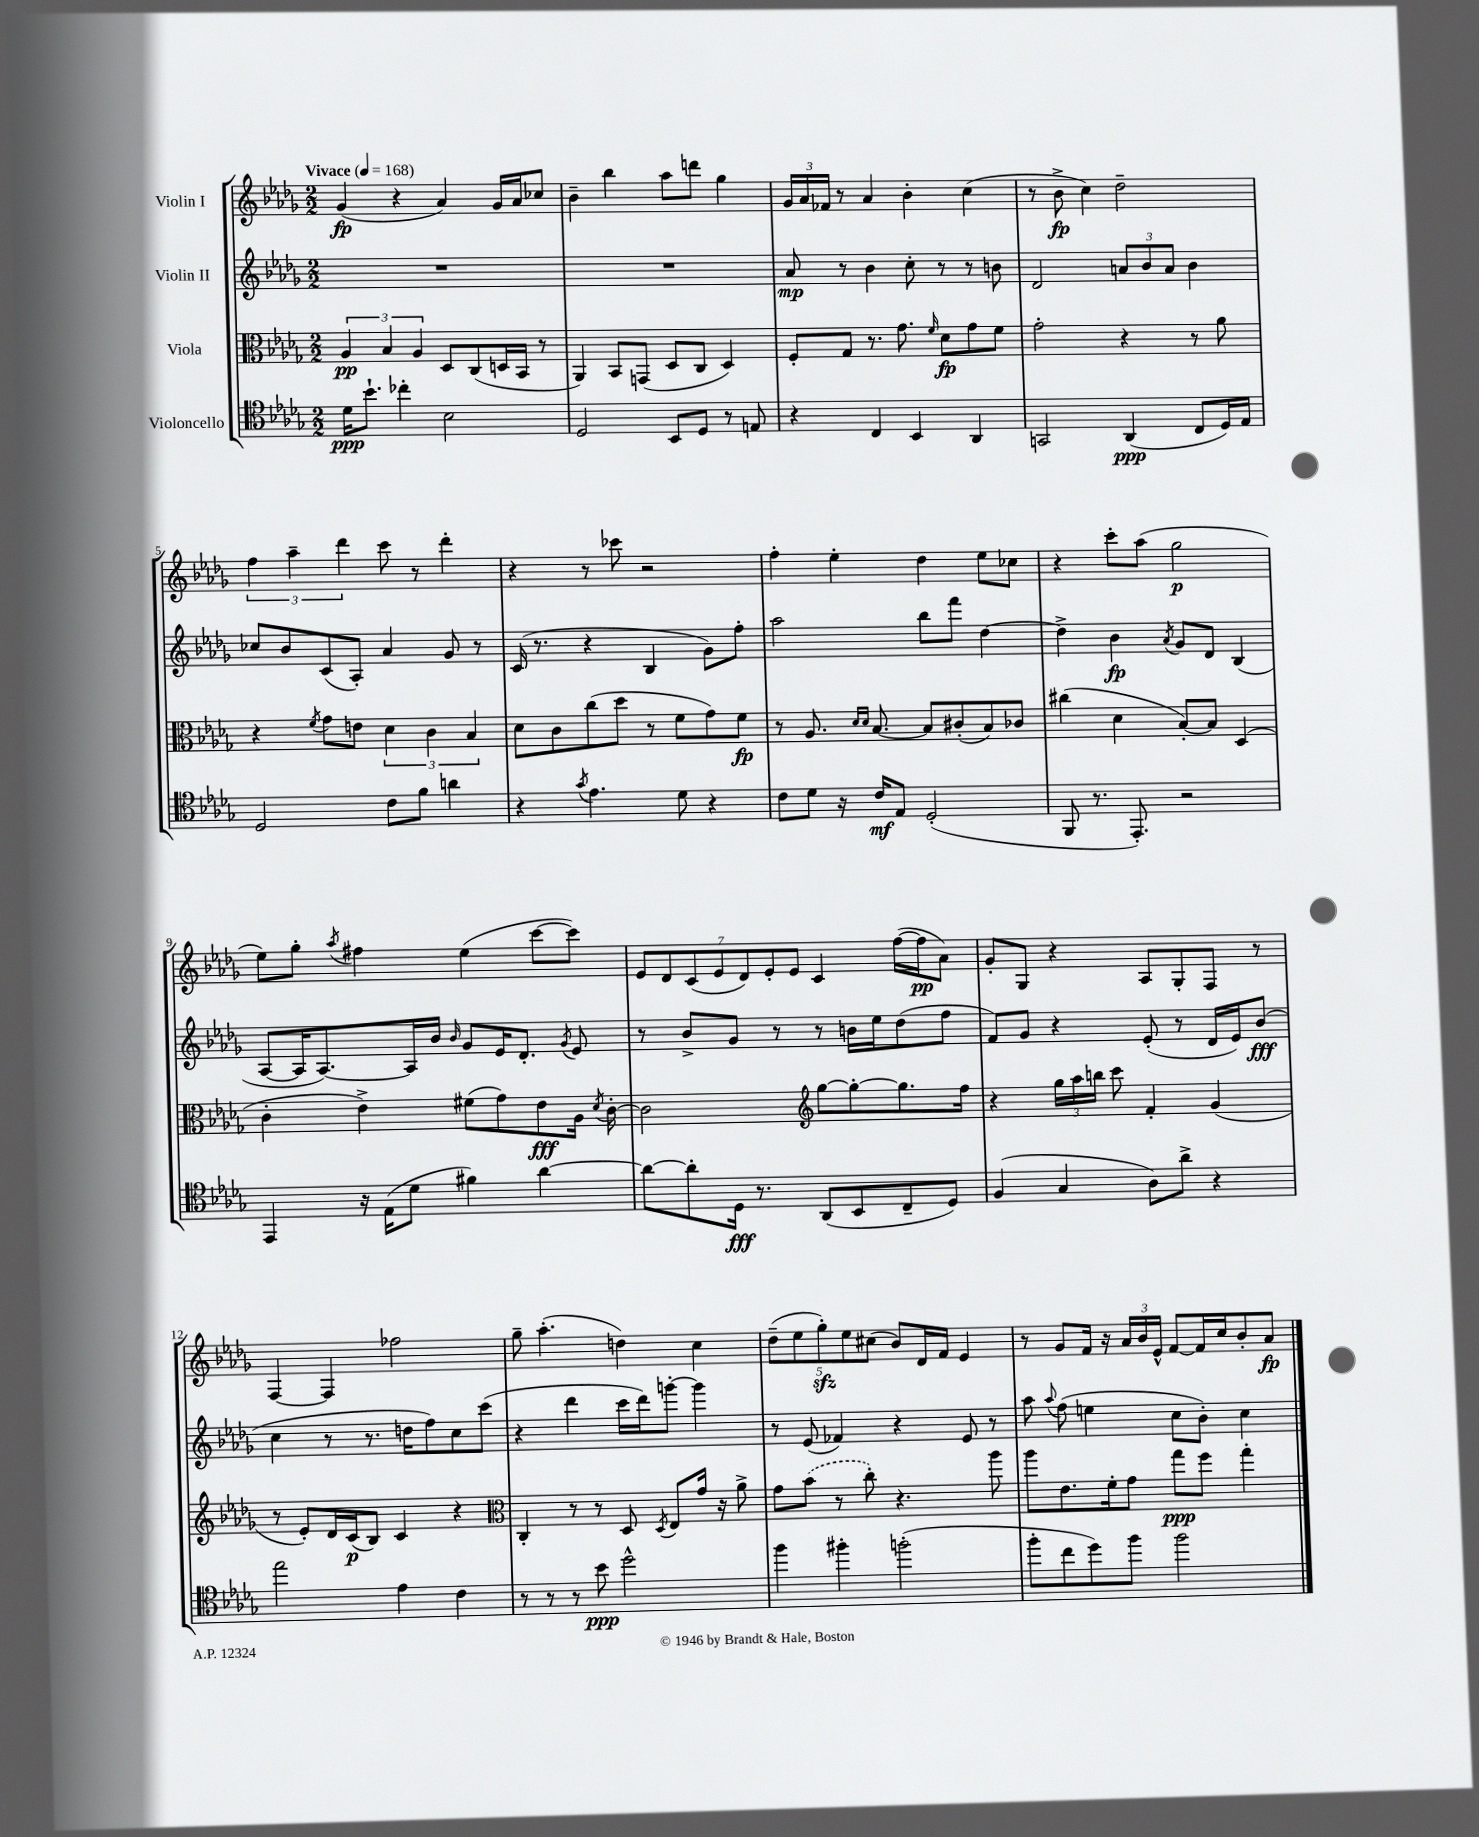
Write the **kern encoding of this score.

**kern	**dynam	**kern	**dynam	**kern	**dynam	**kern	**dynam
*part4	*part4	*part3	*part3	*part2	*part2	*part1	*part1
*staff4	*staff4	*staff3	*staff3	*staff2	*staff2	*staff1	*staff1
*I"Violoncello	*	*I"Viola	*	*I"Violin II	*	*I"Violin I	*
*clefC4	*	*clefC3	*	*clefG2	*	*clefG2	*
*k[b-e-a-d-g-]	*	*k[b-e-a-d-g-]	*	*k[b-e-a-d-g-]	*	*k[b-e-a-d-g-]	*
*M2/2	*	*M2/2	*	*M2/2	*	*M2/2	*
*MM168	*	*MM168	*	*MM168	*	*MM168	*
=1	=1	=1	=1	=1	=1	=1	=1
!	!	!	!	!	!	!LO:TX:a:B:t=Vivace	!
16d-\KL	ppp	6A-/	pp	1r	.	(4g-/	fp
8.b-`\J	.	.	.	.	.	.	.
.	.	6B-/	.	.	.	.	.
4cc-X'\	.	.	.	.	.	4r	.
.	.	6A-/	.	.	.	.	.
2B-\	.	8D-/L	.	.	.	4a-/)	.
.	.	(8C/	.	.	.	.	.
.	.	16Dn/L	.	.	.	16g-/LL	.
.	.	16BB-/JJ	.	.	.	16a-/J	.
.	.	8r	.	.	.	8cc-X/J	.
=2	=2	=2	=2	=2	=2	=2	=2
2D-/	.	4AA-/)	.	1r	.	4b-~\	.
.	.	8BB-/L	.	.	.	4bb-\	.
.	.	(8GGn/J	.	.	.	.	.
8BB-/L	.	8D-/L	.	.	.	8aa-\L	.
8D-/J	.	8C/J	.	.	.	8dddn\J	.
8r	.	4D-/)	.	.	.	4gg-\	.
8En/	.	.	.	.	.	.	.
=3	=3	=3	=3	=3	=3	=3	=3
4r	.	8F'/L	.	8a-/	mp	24g-/LL	.
.	.	.	.	.	.	24a-/	.
.	.	.	.	.	.	24f-X/JJ	.
.	.	8G-/J	.	8r	.	8r	.
4C/	.	8.r	.	4b-\	.	4a-/	.
.	.	8.g-\	.	.	.	.	.
4BB-/	.	.	.	8cc'\	.	4b-'\	.
.	.	16qqf/	.	.	.	.	.
.	.	8d-\L	fp	8r	.	.	.
4AA-/	.	8g-\	.	8r	.	(4cc\	.
.	.	8f\J	.	8bn\	.	.	.
=4	=4	=4	=4	=4	=4	=4	=4
2GGn/	.	2g-'\	.	2d-/	.	8r	.
.	.	.	.	.	.	8b-^\	fp
.	.	.	.	.	.	4cc\)	.
(4AA-/	ppp	4r	.	12an/L	.	2dd-~\	.
.	.	.	.	12b-/	.	.	.
.	.	.	.	12a/J	.	.	.
8C/L	.	8r	.	4b-\	.	.	.
16D-/L)	.	8a-\	.	.	.	.	.
16E-/JJ	.	.	.	.	.	.	.
!!LO:LB:g=z
=5	=5	=5	=5	=5	=5	=5	=5
2D-/	.	4r	.	8cc-X/L	.	6ff\	.
.	.	.	.	8b-/	.	.	.
.	.	.	.	.	.	6aa-~\	.
.	.	8qf/	.	.	.	.	.
.	.	8g-\L	.	(8c/	.	.	.
.	.	.	.	.	.	6ddd-\	.
.	.	8en\J	.	8A-'/J)	.	.	.
8c\L	.	6d-\	.	4a-/	.	8ccc\	.
8f\J	.	.	.	.	.	8r	.
.	.	6c\	.	.	.	.	.
4an\	.	.	.	8g-/	.	4ddd-'\	.
.	.	6B-/	.	.	.	.	.
.	.	.	.	8r	.	.	.
=6	=6	=6	=6	=6	=6	=6	=6
4r	.	8d-\L	.	(16c/	.	4r	.
.	.	.	.	8.r	.	.	.
.	.	8c\	.	.	.	.	.
8qg-/	.	.	.	.	.	.	.
4.e-\	.	(8cc\	.	4r	.	8r	.
.	.	8dd-\J	.	.	.	8ccc-X\	.
.	.	8r	.	4B-/	.	2r	.
8d-\	.	8f\L	.	.	.	.	.
4r	.	8g-\)	.	8g-\L)	.	.	.
.	.	8f\J	fp	8ff'\J	.	.	.
=7	=7	=7	=7	=7	=7	=7	=7
8c\L	.	8r	.	2aa-\	.	4ff'\	.
8d-\J	.	8.A-/	.	.	.	.	.
16r	.	.	.	.	.	4ee-'\	.
.	.	16qqd-/LL	.	.	.	.	.
.	.	16qqd-/JJ	.	.	.	.	.
16c/KL	mf	[8.B-/	.	.	.	.	.
8E-/J	.	.	.	.	.	.	.
(2D-'/	.	8B-/L]	.	8bb-\L	.	4dd-\	.
.	.	(8c#X'/	.	8fff\J	.	.	.
.	.	8B-/)	.	[4dd-\	.	8ee-\L	.
.	.	8c-X/J	.	.	.	8cc-X\J	.
=8	=8	=8	=8	=8	=8	=8	=8
8FF/	.	(4cc#X\	.	4dd-^\]	.	4r	.
8.r	.	.	.	.	.	.	.
.	.	4d-\	.	4b-\	fp	8ccc'\L	.
8.EE-'/)	.	.	.	.	.	.	.
.	.	.	.	.	.	(8aa-\J	.
.	.	.	.	8qa-/	.	.	.
2r	.	[8B-'/L)	.	8g-/L	.	2gg-\	p
.	.	8B-/J]	.	8d-/J	.	.	.
.	.	(4D-/	.	(4B-/	.	.	.
!!LO:LB:g=z
=9	=9	=9	=9	=9	=9	=9	=9
4EE-/	.	4c'\	.	[8A-/L	.	8ee-\L)	.
.	.	.	.	16A-/K]	.	8gg-'\J	.
.	.	.	.	[8.A-/)	.	.	.
.	.	.	.	.	.	8qaa-/	.
16r	.	4e-^\)	.	.	.	4ff#X\	.
(16E-\KL	.	.	.	.	.	.	.
8d-\J	.	.	.	16A-/L]	.	.	.
.	.	.	.	16b-/JJ	.	.	.
.	.	.	.	16qqb-/	.	.	.
4f#X\)	.	(8f#X\L	.	8g-/L	.	(4ee-\	.
.	.	8g-\)	.	16e-/K	.	.	.
.	.	.	.	8.d-'/J	.	.	.
[4a-\	.	8e-\	fff	.	.	[8ccc\L	.
.	.	.	.	8qg-/	.	.	.
.	.	16A-\Jk	.	8e-/	.	8ccc\J])	.
.	.	8qd-/	.	.	.	.	.
.	.	[16c'\	.	.	.	.	.
=10	=10	=10	=10	=10	=10	=10	=10
8a-\L_	.	2c\]	.	8r	.	14e-/L	.
.	.	.	.	.	.	14d-/	.
8a-'\]	.	.	.	8b-^/L	.	.	.
.	.	.	.	.	.	(14c/	.
.	.	.	.	.	.	14e-/	.
16D-\Jk	fff	.	.	8g-/J	.	.	.
.	.	.	.	.	.	14d-/)	.
8.r	.	.	.	.	.	.	.
.	.	.	.	.	.	14e-'/	.
.	.	.	.	8r	.	.	.
.	.	.	.	.	.	14e-/J	.
*	*	*clefG2	*	*	*	*	*
(8AA-/L	.	[8gg-\L	.	8r	.	4c/	.
8BB-/	.	8gg-'\_	.	16bn\LL	.	.	.
.	.	.	.	16ee-\J	.	.	.
8C~/	.	8.gg-\]	.	(8dd-\	.	([16ff\LL	.
.	.	.	.	.	.	16ff\J]	pp
8D-/J)	.	.	.	8ff\J	.	8a-\J)	.
.	.	16ff\Jk	.	.	.	.	.
=11	=11	=11	=11	=11	=11	=11	=11
(4F/	.	4r	.	8f/L)	.	8g-'/L	.
.	.	.	.	8g-/J	.	8G-/J	.
4G-/	.	24gg-\LL	.	4r	.	4r	.
.	.	24aa-\	.	.	.	.	.
.	.	24bbn\JJ	.	.	.	.	.
.	.	8ccc\	.	.	.	.	.
8A-\L)	.	4f'/	.	(8e-'/	.	8A-/L	.
8a-^\J	.	.	.	8r	.	8G-'/	.
4r	.	(4g-/	.	16d-/LL	.	8F/J	.
.	.	.	.	16e-/J)	.	.	.
.	.	.	.	(8b-/J	fff	8r	.
!!LO:LB:g=z
=12	=12	=12	=12	=12	=12	=12	=12
2ee-\	.	8r	.	4cc\	.	[4F/	.
.	.	8e-'/L)	.	.	.	.	.
.	.	16d-/L	.	8r	.	4F/]	.
.	.	(16c/J	p	.	.	.	.
.	.	8B-/J)	.	8.r	.	.	.
4e-\	.	4c/	.	.	.	2ff-X\	.
.	.	.	.	16ddn\KL	.	.	.
.	.	.	.	8ff\)	.	.	.
4c\	.	4r	.	8cc\	.	.	.
.	.	.	.	(8ccc\J	.	.	.
=13	=13	=13	=13	=13	=13	=13	=13
*	*	*clefC3	*	*	*	*	*
8r	.	4C'/	.	4r	.	8gg-~\	.
8r	.	.	.	.	.	(4.aa-'\	.
8r	.	8r	.	4ddd-\	.	.	.
8b-\	ppp	8r	.	.	.	.	.
2dd-^^\	.	8D-/	.	16ccc\LL	.	4ddn\)	.
.	.	.	.	16ddd-\J)	.	.	.
.	.	8qD-/	.	.	.	.	.
.	.	8E-/L	.	[8gggn'\J	.	.	.
.	.	16g-/Jk	.	4ggg\]	.	4cc\	.
.	.	16r	.	.	.	.	.
.	.	8a-^\	.	.	.	.	.
=14	=14	=14	=14	=14	=14	=14	=14
4ff\	.	8g-\L	.	8r	.	(10dd-~\L	.
.	.	.	.	.	.	10ee-\	.
.	.	(8b-\J	.	(8e-/	.	.	.
.	.	.	.	.	.	10gg-zz'\)	.
4ff#X'\	.	8r	.	4f-X/)	.	.	.
.	.	.	.	.	.	10ee-\	.
.	.	8cc'\)	.	.	.	.	.
.	.	.	.	.	.	(10cc#X\J	.
(2ffn'\	.	4.r	.	4r	.	8b-/L)	.
.	.	.	.	.	.	16d-/L	.
.	.	.	.	.	.	16f/JJ	.
.	.	.	.	8e-/	.	4e-/	.
.	.	8aa-\	.	8r	.	.	.
=15	=15	=15	=15	=15	=15	=15	=15
8ff'\L	.	8aa-\L	.	8aa-\	.	8r	.
.	.	.	.	8qqaa-/	.	.	.
8cc\	.	8.e-\	.	(8ff\	.	8g-/L	.
8dd-\)	.	.	.	4een\	.	16f/Jk	.
.	.	16f'\k	.	.	.	16r	.
8ff\J	.	8g-\J	.	.	.	24a-/LL	.
.	.	.	.	.	.	24b-/	.
.	.	.	.	.	.	24e-^^/JJ	.
2ff\	.	8gg-\L	ppp	8cc\L	.	[8f/L	.
.	.	8ff\J	.	8b-'\J)	.	16f/L]	.
.	.	.	.	.	.	16cc/J	.
.	.	4gg-'\	.	4cc\	.	8b-'/	.
.	.	.	.	.	.	8a-/J	fp
==	==	==	==	==	==	==	==
*-	*-	*-	*-	*-	*-	*-	*-
